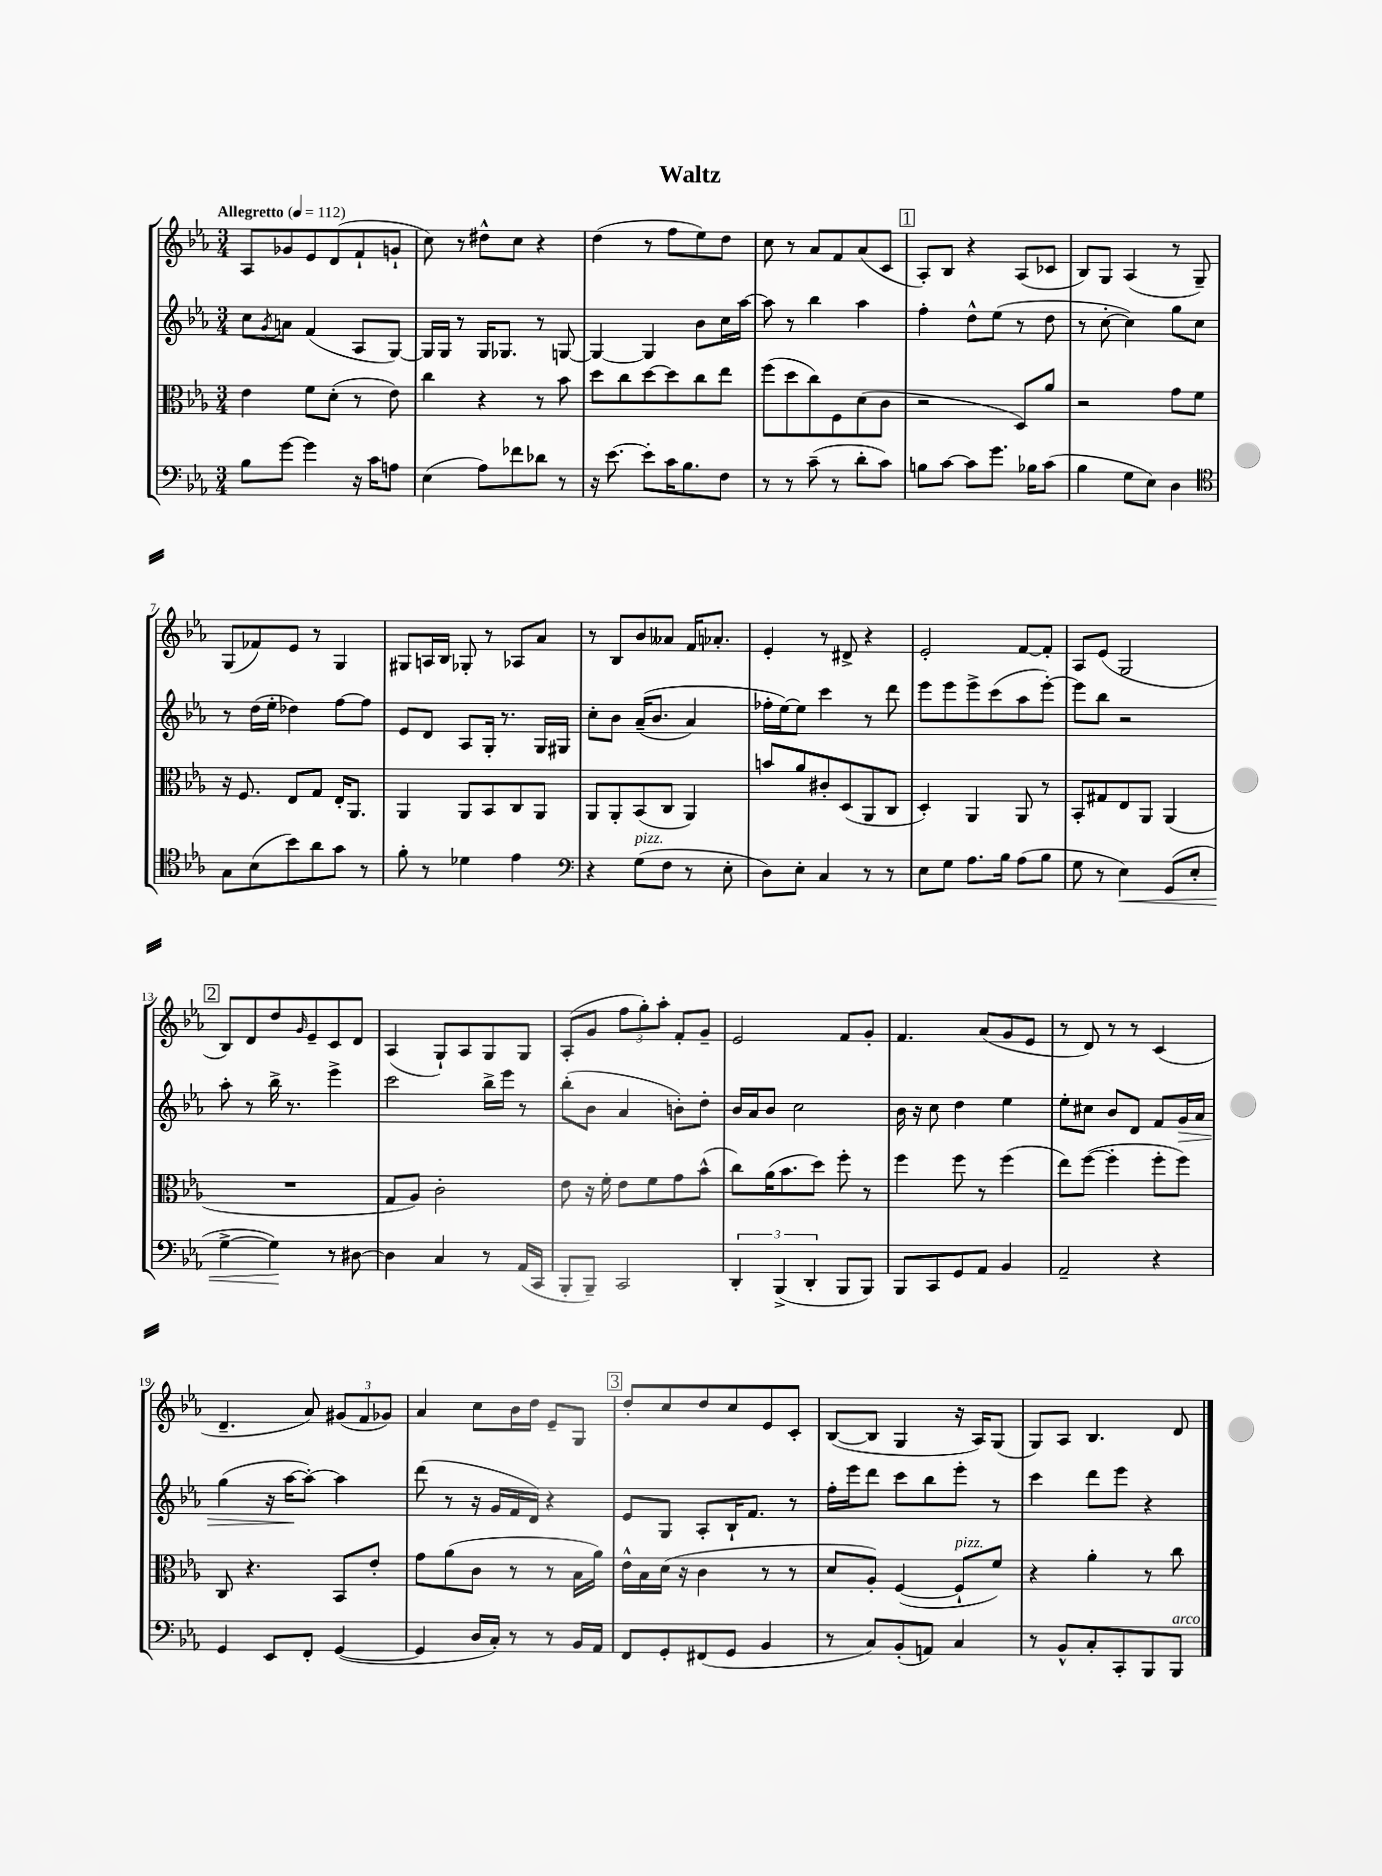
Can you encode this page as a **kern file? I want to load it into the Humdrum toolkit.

**kern	**dynam	**kern	**kern	**dynam	**kern
*part4	*part4	*part3	*part2	*part2	*part1
*staff4	*staff4	*staff3	*staff2	*staff2	*staff1
*clefF4	*	*clefC3	*clefG2	*	*clefG2
*k[b-e-a-]	*	*k[b-e-a-]	*k[b-e-a-]	*	*k[b-e-a-]
*M3/4	*	*M3/4	*M3/4	*	*M3/4
*MM112	*	*MM112	*MM112	*	*MM112
=1	=1	=1	=1	=1	=1
!	!	!	!	!	!LO:TX:a:B:t=Allegretto
8B-\L	.	4e-\	8cc\L	.	8A-/L
.	.	.	8qg/	.	.
[8g\J	.	.	8an\J	.	8g-X/
4g\]	.	8f\L	(4f/	.	8e-/
.	.	(8d'\J	.	.	(8d/
16r	.	8r	8A-/L	.	8f`/
16c\KL	.	.	.	.	.
8An\J	.	8e-\)	[8G/J)	.	8gn`/J
=2	=2	=2	=2	=2	=2
(4E-\	.	4cc\	16G/LL]	.	8cc\)
.	.	.	16G/JJ	.	.
.	.	.	8r	.	8r
8A-\L)	.	4r	16G/KL	.	8dd#X^^\L
.	.	.	8.G-X/J	.	.
8f-X\	.	.	.	.	8cc\J
8d-X\J	.	8r	8r	.	4r
8r	.	8b-\	[8Gn/	.	.
=3	=3	=3	=3	=3	=3
16r	.	8dd\L	4G/_	.	(4dd\
[8.e-\	.	.	.	.	.
.	.	8cc\	.	.	.
8e-'\L]	.	[8dd\	4G/]	.	8r
16c\K	.	8dd\]	.	.	8ff\L
8.B-\	.	.	.	.	.
.	.	8cc\	8b-\L	.	8ee-\)
8F\J	.	8ee-\J	16cc\L	.	8dd\J
.	.	.	[16aa-\JJ	.	.
=4	=4	=4	=4	=4	=4
8r	.	(8ff\L	8aa-\]	.	8cc\
8r	.	8dd\	8r	.	8r
(8c~\	.	8cc\)	4bb-\	.	8a-/L
8r	.	8F\	.	.	8f/
8d'\L	.	(8d\	4aa-\	.	(8a-/
8c\J)	.	8c\J	.	.	8c/J
!!LO:REH:place=s1:t=1
=5	=5	=5	=5	=5	=5
8Bn\L	.	2r	4ff'\	.	8A-'/L)
[8c\J	.	.	.	.	8B-/J
8c\L]	.	.	8dd^^\L	.	4r
8.g\J	.	.	(8ee-\J	.	.
.	.	8D/L)	8r	.	(8A-/L
16B-X\KL	.	.	.	.	.
(8c\J	.	8a-/J	8dd\	.	8c-X/J
=6	=6	=6	=6	=6	=6
4B-\	.	2r	8r	.	8B-/L)
.	.	.	[8cc'\	.	8G/J
8G\L	.	.	4cc\])	.	(4A-/
8E-\J)	.	.	.	.	.
4D\	.	8g\L	8gg\L	.	8r
.	.	8f\J	8cc\J	.	8G~/)
!!LO:LB:g=z
=7	=7	=7	=7	=7	=7
*clefC4	*	*	*	*	*
8G\L	.	16r	8r	.	(8G/L
.	.	8.F/	.	.	.
(8B-\	.	.	(16dd\LL	.	8f-X/)
.	.	.	16ee-'\JJ	.	.
8b-\)	.	8E-/L	4dd-X\)	.	8e-/J
8a-\	.	8G/J	.	.	8r
8g\J	.	16E-'/KL	[8ff\L	.	4G/
.	.	8.AA-/J	.	.	.
8r	.	.	8ff\J]	.	.
=8	=8	=8	=8	=8	=8
8f'\	.	4AA-/	8e-/L	.	8G#X/L
8r	.	.	8d/J	.	16An/L
.	.	.	.	.	16B-/JJ
4d-X\	.	8AA-/L	8A-/L	.	8G-X'/
.	.	8BB-/	16G'/Jk	.	8r
.	.	.	8.r	.	.
4e-\	.	8C/	.	.	8A-X/L
.	.	8AA-/J	16G/LL	.	8a-/J
.	.	.	16G#X/JJ	.	.
=9	=9	=9	=9	=9	=9
*clefF4	*	*	*	*	*
4r	.	8AA-/L	8cc'\L	.	8r
.	.	8AA-'/	8b-\J	.	8B-/L
!LO:TX:a:i:t=pizz.	!	!	!	!	!
(8G\L	.	(8BB-/	((16a-~/KL	.	8b-/
.	.	.	8.b-/J	.	.
8F\J	.	8C/J	.	.	8a--X/J
8r	.	4AA-/)	4a-/)	.	16f/KL
.	.	.	.	.	8.a-X'/J
8E-'\	.	.	.	.	.
=10	=10	=10	=10	=10	=10
8D\L)	.	8bn/L	16ff-X'\LL	.	4e-'/
.	.	.	[16ee-\J)	.	.
8E-'\J	.	8a-/	8ee-\J]	.	.
4C/	.	8c#X'/	4ccc\	.	8r
.	.	(8D/	.	.	8d#X^/
8r	.	8AA-/	8r	.	4r
8r	.	8C/J	8ddd\	.	.
=11	=11	=11	=11	=11	=11
8E-\L	.	4D'/)	8eee-\L	.	2e-'/
8G\J	.	.	8eee-\	.	.
8.A-\L	.	4AA-/	8eee-^\	.	.
.	.	.	(8ccc\	.	.
16B-\Jk	.	.	.	.	.
(8A-\L	.	8AA-/	8aa-\	.	[8f/L
8B-\J	.	8r	[8eee-'\J)	.	8f'/J]
=12	=12	=12	=12	=12	=12
8G\	.	8BB-'/L	8eee-\L]	.	8A-/L
8r	.	8G#X/	8bb-\J	.	(8e-/J
!	!LO:HP:b	!	!	!	!
4E-\)	<	8E-/	2r	.	2G/
.	.	8AA-/J	.	.	.
(8GG/L	.	(4AA-/	.	.	.
8E-'/J	.	.	.	.	.
!!LO:LB:g=z
!!LO:REH:place=s1:t=2
=13	=13	=13	=13	=13	=13
[4G^\	.	2.r	8aa-'\	.	8B-/L)
.	.	.	8r	.	8d/
4G\])	.	.	16bb-^\	.	8dd/
.	.	.	8.r	.	.
.	.	.	.	.	16qqg/
.	.	.	.	.	8e-~/
8r	[	.	4eee-^\	.	8c/
[8D#X\	.	.	.	.	8d/J
=14	=14	=14	=14	=14	=14
4D#\]	.	8G/L	2ccc\	.	(4A-/
.	.	8A-/J)	.	.	.
4C/	.	2c'\	.	.	8G`/L)
.	.	.	.	.	8A-/
8r	.	.	16bb-^\LL	.	8G/
.	.	.	16eee-\JJ	.	.
(16AA-/LL	.	.	8r	.	8G/J
16CC/JJ	.	.	.	.	.
=15	=15	=15	=15	=15	=15
8BBB-'/L	.	8e-\	(8bb-'\L	.	(8A-'/L
8BBB-~/J)	.	16r	8b-\J	.	8g/J
.	.	16f'\	.	.	.
2CC/	.	8e-\L	4a-/	.	12ff\L
.	.	.	.	.	12gg'\)
.	.	8f\	.	.	.
.	.	.	.	.	12aa-'\J
.	.	8g\	8bn'\L)	.	8f'/L
.	.	(8b-^^\J	8dd'\J	.	8g~/J
=16	=16	=16	=16	=16	=16
6DD'/	.	8cc\L)	16b-/LL	.	2e-/
.	.	.	16a-/J	.	.
.	.	(16a-\K	8b-/J	.	.
(6BBB-^/	.	.	.	.	.
.	.	8.b-\	.	.	.
.	.	.	2cc\	.	.
6DD'/	.	.	.	.	.
.	.	8dd\J)	.	.	.
8BBB-/L	.	8ff'\	.	.	8f/L
8BBB-/J)	.	8r	.	.	8g'/J
=17	=17	=17	=17	=17	=17
8BBB-/L	.	4ff\	16b-\	.	4.f/
.	.	.	16r	.	.
8CC/	.	.	8cc\	.	.
8GG/	.	8ff\	4dd\	.	.
8AA-/J	.	8r	.	.	(8a-/L
4BB-/	.	(4ff\	4ee-\	.	8g/
.	.	.	.	.	8e-/J
=18	=18	=18	=18	=18	=18
2AA-~/	.	8ee-\L)	8ee-'\L	.	8r
.	.	([8ff\J	8cc#X\J	.	8d/)
.	.	4ff'\]	8b-/L	.	8r
.	.	.	8d/J	.	8r
4r	.	8ff'\L	8f/L	.	(4c/
!	!	!	!	!LO:HP:b	!
.	.	8ff\J)	16g/L	>	.
.	.	.	16a-/JJ	.	.
!!LO:LB:g=z
=19	=19	=19	=19	=19	=19
4GG/	.	8C/	(4gg\	.	4.d~/
.	.	4.r	.	.	.
8EE-/L	.	.	16r	.	.
.	.	.	[16aa-\KL	.	.
8FF'/J	.	.	8aa-'\J_)	]	8a-/)
([4GG/	.	8BB-/L	4aa-\]	.	(12g#X/L
.	.	.	.	.	12f/
.	.	8e-'/J	.	.	.
.	.	.	.	.	12g-X/J)
=20	=20	=20	=20	=20	=20
4GG/]	.	8g\L	(8ddd\	.	4a-/
.	.	(8a-\	8r	.	.
16D/LL	.	8c\J	16r	.	8cc\L
16C'/JJ)	.	.	16g/LL	.	.
8r	.	8r	16f/	.	16b-\L
.	.	.	16d/JJ)	.	16dd\JJ
8r	.	8r	4r	.	8e-~/L
16BB-/LL	.	16B-\LL	.	.	8G/J
16AA-/JJ	.	16a-\JJ)	.	.	.
!!LO:REH:place=s1:t=3
=21	=21	=21	=21	=21	=21
8FF/L	.	16e-^^\LL	8e-/L	.	8dd'/L
.	.	16B-\	.	.	.
8GG'/	.	(16d\JJ	8G/J	.	8cc/
.	.	16r	.	.	.
(8FF#X/	.	4c\	8A-'/L	.	8dd/
8GG/J	.	.	16B-`/K	.	8cc/
.	.	.	8.f/J	.	.
4BB-/	.	8r	.	.	8e-/
.	.	8r	8r	.	8c'/J
=22	=22	=22	=22	=22	=22
8r	.	8d/L	16ff'\LL	.	([8B-/L
.	.	.	16eee-\J	.	.
8C/L)	.	8A-'/J)	8ddd\J	.	8B-/J]
(8BB-'/	.	([4F/	8ccc\L	.	4G/
8AAn/J)	.	.	8bb-\	.	.
!	!	!LO:TX:a:i:t=pizz.	!	!	!
4C/	.	8F`/L]	8eee-'\J	.	16r
.	.	.	.	.	16A-/KL)
.	.	8f/J)	8r	.	(8G/J
=23	=23	=23	=23	=23	=23
8r	.	4r	4ccc\	.	8G/L)
8BB-^^/L	.	.	.	.	8A-/J
8C'/	.	4a-'\	8ddd\L	.	4.B-/
8CC'/	.	.	8eee-\J	.	.
8BBB-/	.	8r	4r	.	.
!LO:TX:a:i:t=arco	!	!	!	!	!
8BBB-/J	.	8cc\	.	.	8d/
==	==	==	==	==	==
*-	*-	*-	*-	*-	*-
